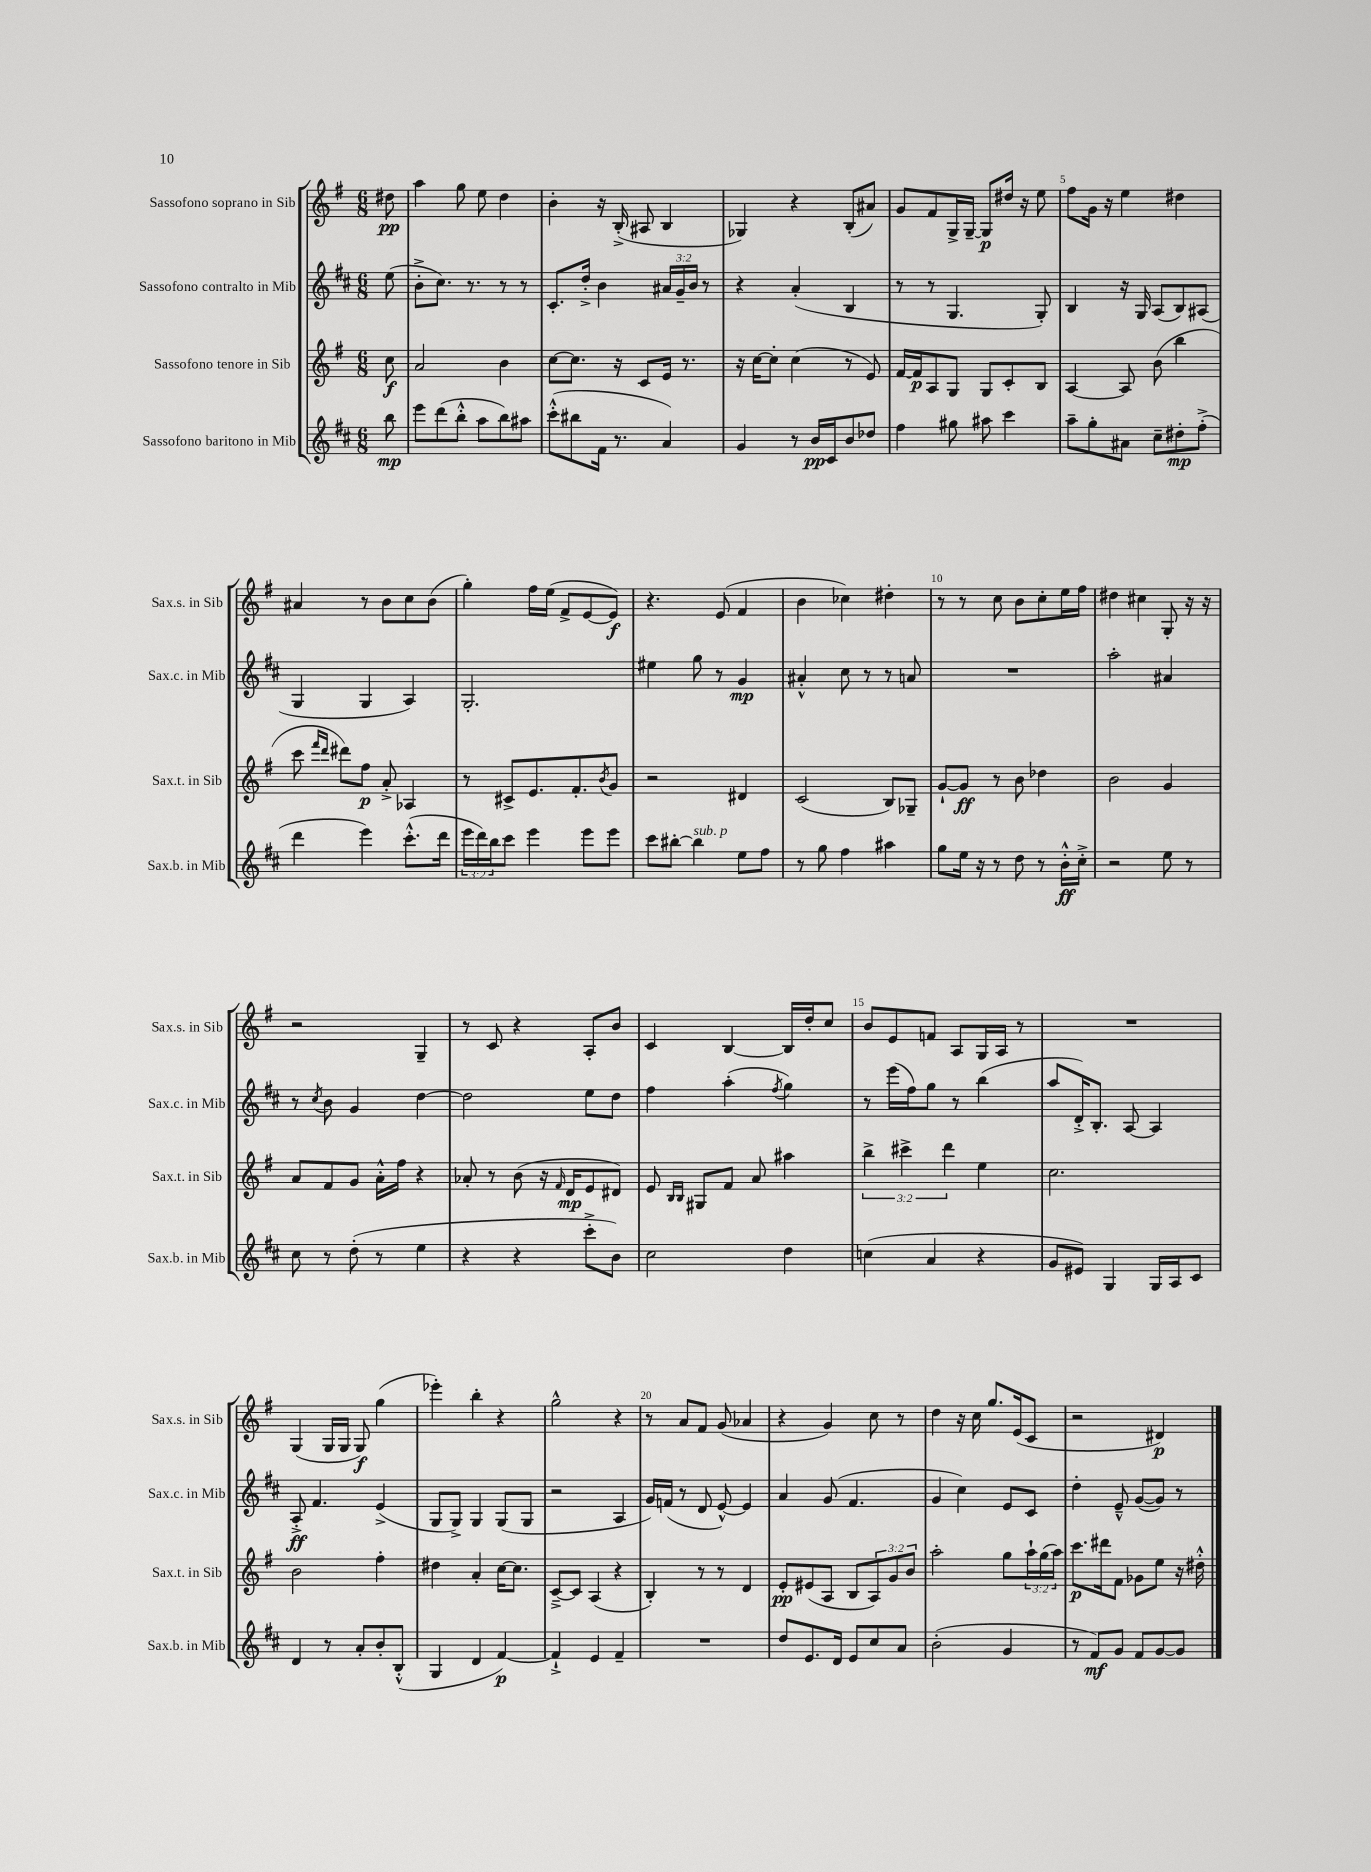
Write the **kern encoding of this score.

**kern	**dynam	**kern	**dynam	**kern	**dynam	**kern	**dynam
*part4	*part4	*part3	*part3	*part2	*part2	*part1	*part1
*staff4	*staff4	*staff3	*staff3	*staff2	*staff2	*staff1	*staff1
*I"Sassofono baritono in Mib	*	*I"Sassofono tenore in Sib	*	*I"Sassofono contralto in Mib	*	*I"Sassofono soprano in Sib	*
*I'Sax.b. in Mib	*	*I'Sax.t. in Sib	*	*I'Sax.c. in Mib	*	*I'Sax.s. in Sib	*
*clefG2	*	*clefG2	*	*clefG2	*	*clefG2	*
*k[f#c#]	*	*k[f#]	*	*k[f#c#]	*	*k[f#]	*
*M6/8	*	*M6/8	*	*M6/8	*	*M6/8	*
=	=	=	=	=	=	=	=
8bb\	mp	8cc\	f	(8ee\	.	8dd#X\	pp
=1	=1	=1	=1	=1	=1	=1	=1
8eee\L	.	2a/	.	8b'^\L	.	4aa\	.
(8ddd\	.	.	.	8.cc#\J)	.	.	.
8bb'^^\J	.	.	.	.	.	8gg\	.
.	.	.	.	8.r	.	.	.
8aa\L	.	.	.	.	.	8ee\	.
8bb\)	.	4b\	.	8r	.	4dd\	.
8aa#X\J	.	.	.	8r	.	.	.
=2	=2	=2	=2	=2	=2	=2	=2
(8ccc#'^^\L	.	[8cc\L	.	8.c#'/L	.	4b'\	.
8bb#X\	.	8.cc\J]	.	.	.	.	.
.	.	.	.	16dd'^/Jk	.	.	.
16f#\Jk	.	.	.	4b\	.	16r	.
8.r	.	16r	.	.	.	(16B'^/	.
.	.	8c/L	.	.	.	8A#X/	.
4a/)	.	16e/Jk	.	24a#X/LL	.	4B/	.
.	.	.	.	24g~/	.	.	.
.	.	8.r	.	.	.	.	.
.	.	.	.	24b/JJ	.	.	.
.	.	.	.	8r	.	.	.
=3	=3	=3	=3	=3	=3	=3	=3
4g/	.	16r	.	4r	.	4G-X/)	.
.	.	[16cc\KL	.	.	.	.	.
.	.	8cc'\J]	.	.	.	.	.
8r	.	(4cc\	.	(4a'/	.	4r	.
16b/LL	pp	.	.	.	.	.	.
16c#/J	.	.	.	.	.	.	.
8b/	.	8r	.	4B/	.	(8B'/L	.
8dd-X/J	.	8e/)	.	.	.	8a#X/J)	.
=4	=4	=4	=4	=4	=4	=4	=4
4ff#\	.	[16f#/LL	.	8r	.	8g/L	.
.	.	16f#/J]	p	.	.	.	.
.	.	8A/	.	8r	.	8f#/	.
8gg#X\	.	8G/J	.	4.G/	.	16G^/L	.
.	.	.	.	.	.	[16G~/JJ	.
8aa#X\	.	8G/L	.	.	.	8G/L]	p
4ccc#\	.	8c'/	.	.	.	16dd#X/Jk	.
.	.	.	.	.	.	16r	.
.	.	8B/J	.	8G'/)	.	8ee\	.
=5	=5	=5	=5	=5	=5	=5	=5
8aa~\L	.	[4A/	.	4B/	.	8ff#\L	.
8gg'\	.	.	.	.	.	16g\Jk	.
.	.	.	.	.	.	16r	.
8a#X\J	.	8A/]	.	16r	.	4ee\	.
.	.	.	.	16G/	.	.	.
8cc#~\L	.	(8b\	.	(8A/L	.	.	.
8dd#X'\	mp	4bb\	.	8B/)	.	4dd#X\	.
(8ff#'^\J	.	.	.	(8A#X/J	.	.	.
!!LO:LB:g=z
=6	=6	=6	=6	=6	=6	=6	=6
4ddd\	.	8ccc\	.	4G/	.	4a#X/	.
.	.	16qqfff#/LL	.	.	.	.	.
.	.	16qqddd/JJ	.	.	.	.	.
.	.	8ddd#X\L)	.	.	.	.	.
4eee\)	.	8ff#\J	p	4G/	.	8r	.
.	.	8a'^/	.	.	.	8b\L	.
(8.ccc#'^^\L	.	4A-X/	.	4A/)	.	8cc\	.
.	.	.	.	.	.	(8b\J	.
16ddd\Jk	.	.	.	.	.	.	.
=7	=7	=7	=7	=7	=7	=7	=7
24eee\LL	.	8r	.	2.G'/	.	4gg'\)	.
24ddd\)	.	.	.	.	.	.	.
24bb\J	.	.	.	.	.	.	.
8ccc#\J	.	8c#X^/L	.	.	.	.	.
4eee\	.	8.e/	.	.	.	16ff#\LL	.
.	.	.	.	.	.	(16ee\JJ	.
.	.	.	.	.	.	8f#^/L	.
.	.	8.f#'/	.	.	.	.	.
8eee\L	.	.	.	.	.	[8e/	.
.	.	8qb/	.	.	.	.	.
8eee\J	.	8g/J	.	.	.	8e/J])	f
=8	=8	=8	=8	=8	=8	=8	=8
8ccc#\L	.	2r	.	4ee#X\	.	4.r	.
[8bb#X'\J	.	.	.	.	.	.	.
!LO:TX:a:i:t=sub. p	!	!	!	!	!	!	!
4bb#\]	.	.	.	8gg\	.	.	.
.	.	.	.	8r	.	(8e/	.
8ee\L	.	4d#X/	.	4g/	mp	4f#/	.
8ff#\J	.	.	.	.	.	.	.
=9	=9	=9	=9	=9	=9	=9	=9
8r	.	(2c/	.	4a#X'^^/	.	4b\	.
8gg\	.	.	.	.	.	.	.
4ff#\	.	.	.	8cc#\	.	4cc-X\)	.
.	.	.	.	8r	.	.	.
4aa#X\	.	8B/L)	.	8r	.	4dd#X'\	.
.	.	8G-X~/J	.	8an/	.	.	.
=10	=10	=10	=10	=10	=10	=10	=10
8gg\L	.	[8g`/L	.	2.r	.	8r	.
16ee\Jk	.	8g/J]	ff	.	.	8r	.
16r	.	.	.	.	.	.	.
8r	.	8r	.	.	.	8cc\	.
8dd\	.	8b\	.	.	.	8b\L	.
8r	.	4dd-X\	.	.	.	8cc'\	.
16b'^^\LL	ff	.	.	.	.	16ee\L	.
16cc#'^\JJ	.	.	.	.	.	16ff#\JJ	.
=11	=11	=11	=11	=11	=11	=11	=11
2r	.	2b\	.	2aa'\	.	4dd#X\	.
.	.	.	.	.	.	4cc#X\	.
8ee\	.	4g/	.	4a#X/	.	8G'/	.
8r	.	.	.	.	.	16r	.
.	.	.	.	.	.	16r	.
!!LO:LB:g=z
=12	=12	=12	=12	=12	=12	=12	=12
8cc#\	.	8a/L	.	8r	.	2r	.
.	.	.	.	8qcc#/	.	.	.
8r	.	8f#/	.	8b\	.	.	.
(8dd'\	.	8g/J	.	4g/	.	.	.
8r	.	16a'^^\LL	.	.	.	.	.
.	.	16ff#\JJ	.	.	.	.	.
4ee\	.	4r	.	[4dd\	.	4G~/	.
=13	=13	=13	=13	=13	=13	=13	=13
4r	.	8a-X'/	.	2dd\]	.	8r	.
.	.	8r	.	.	.	8c/	.
4r	.	(8b\	.	.	.	4r	.
.	.	16r	.	.	.	.	.
.	.	16qqf#/	.	.	.	.	.
.	.	16d/KL	mp	.	.	.	.
8ccc#'^\L	.	8e/	.	8ee\L	.	8A'/L	.
8b\J)	.	8d#X/J)	.	8dd\J	.	8b/J	.
=14	=14	=14	=14	=14	=14	=14	=14
2cc#\	.	8e/	.	4ff#\	.	4c/	.
.	.	16qqB/LL	.	.	.	.	.
.	.	16qqB/JJ	.	.	.	.	.
.	.	8G#X/L	.	.	.	.	.
.	.	8f#/J	.	(4aa'\	.	[4B/	.
.	.	8a/	.	.	.	.	.
.	.	.	.	8qff#/	.	.	.
4dd\	.	4aa#X\	.	4gg\)	.	16B/LL]	.
.	.	.	.	.	.	16dd'/J	.
.	.	.	.	.	.	8cc/J	.
=15	=15	=15	=15	=15	=15	=15	=15
(4ccn\	.	6bb^\	.	8r	.	8b/L	.
.	.	.	.	(16eee\LL	.	8e/	.
.	.	6ccc#X^\	.	.	.	.	.
.	.	.	.	16ff#\J)	.	.	.
4a/	.	.	.	8gg\J	.	8fn/J	.
.	.	6ddd\	.	.	.	.	.
.	.	.	.	8r	.	8A/L	.
4r	.	4ee\	.	(4bb\	.	16G/L	.
.	.	.	.	.	.	16A/JJ	.
.	.	.	.	.	.	8r	.
=16	=16	=16	=16	=16	=16	=16	=16
8g/L	.	2.cc\	.	8aa/L	.	2.r	.
8e#X/J)	.	.	.	16d'^/K)	.	.	.
.	.	.	.	8.B'/J	.	.	.
4G/	.	.	.	.	.	.	.
.	.	.	.	[8A/	.	.	.
16G/LL	.	.	.	4A/]	.	.	.
16A/J	.	.	.	.	.	.	.
8c#/J	.	.	.	.	.	.	.
!!LO:LB:g=z
=17	=17	=17	=17	=17	=17	=17	=17
4d/	.	2b\	.	8A'^/	ff	(4G/	.
.	.	.	.	4.f#/	.	.	.
8r	.	.	.	.	.	16G/LL	.
.	.	.	.	.	.	16G/JJ	.
8a'/L	.	.	.	.	.	8G/)	f
8b'/	.	4ff#'\	.	(4e^/	.	(4gg\	.
(8B'^^/J	.	.	.	.	.	.	.
=18	=18	=18	=18	=18	=18	=18	=18
4G/	.	4dd#X\	.	8G/L	.	4eee-X'\)	.
.	.	.	.	8G^/J)	.	.	.
4d/	.	4a'/	.	4G/	.	4bb'\	.
[4f#/)	p	[16cc\KL	.	(8G/L	.	4r	.
.	.	8.cc\J]	.	.	.	.	.
.	.	.	.	8G/J	.	.	.
=19	=19	=19	=19	=19	=19	=19	=19
4f#`^/]	.	[8c~^/L	.	2r	.	2gg^^\	.
.	.	8c/J]	.	.	.	.	.
4e/	.	(4A/	.	.	.	.	.
4f#~/	.	4r	.	4A/	.	4r	.
=20	=20	=20	=20	=20	=20	=20	=20
2.r	.	4B'/)	.	16g/LL)	.	8r	.
.	.	.	.	(16fn/JJ	.	.	.
.	.	.	.	8r	.	8a/L	.
.	.	8r	.	8d/	.	8f#/J	.
.	.	8r	.	[8e^^/)	.	(8g/	.
.	.	4d/	.	4e/]	.	4a-X/	.
=21	=21	=21	=21	=21	=21	=21	=21
8dd/L	.	8e'/L	pp	4a/	.	4r	.
8.e/	.	(8e#X/	.	.	.	.	.
.	.	8A/J	.	(8g/	.	4g/)	.
16d/Jk	.	.	.	.	.	.	.
8e/L	.	8B/L	.	4.f#/	.	.	.
8cc#/	.	12A/)	.	.	.	8cc\	.
.	.	12g/	.	.	.	.	.
8a/J	.	.	.	.	.	8r	.
.	.	12b/J	.	.	.	.	.
=22	=22	=22	=22	=22	=22	=22	=22
(2b'\	.	2aa'\	.	4g/	.	4dd\	.
.	.	.	.	4cc#\)	.	16r	.
.	.	.	.	.	.	16cc\	.
.	.	.	.	.	.	8.gg/L	.
4g/	.	8gg\L	.	8e/L	.	.	.
.	.	.	.	.	.	(16e/k	.
.	.	24aa`\L	.	8c#/J	.	8c/J	.
.	.	(24gg\	.	.	.	.	.
.	.	24aa\JJ)	.	.	.	.	.
=23	=23	=23	=23	=23	=23	=23	=23
8r	.	8.ccc\L	p	4dd'\	.	2r	.
8f#/L)	mf	.	.	.	.	.	.
.	.	16ddd#X\k	.	.	.	.	.
8g/J	.	8f#\J	.	8e~^^/	.	.	.
8f#/L	.	8g-X\L	.	([8g/L	.	.	.
[8g/	.	8ee\J	.	8g/J])	.	4d#X/)	p
8g/J]	.	16r	.	8r	.	.	.
.	.	16dd#X'^^\	.	.	.	.	.
==	==	==	==	==	==	==	==
*-	*-	*-	*-	*-	*-	*-	*-
